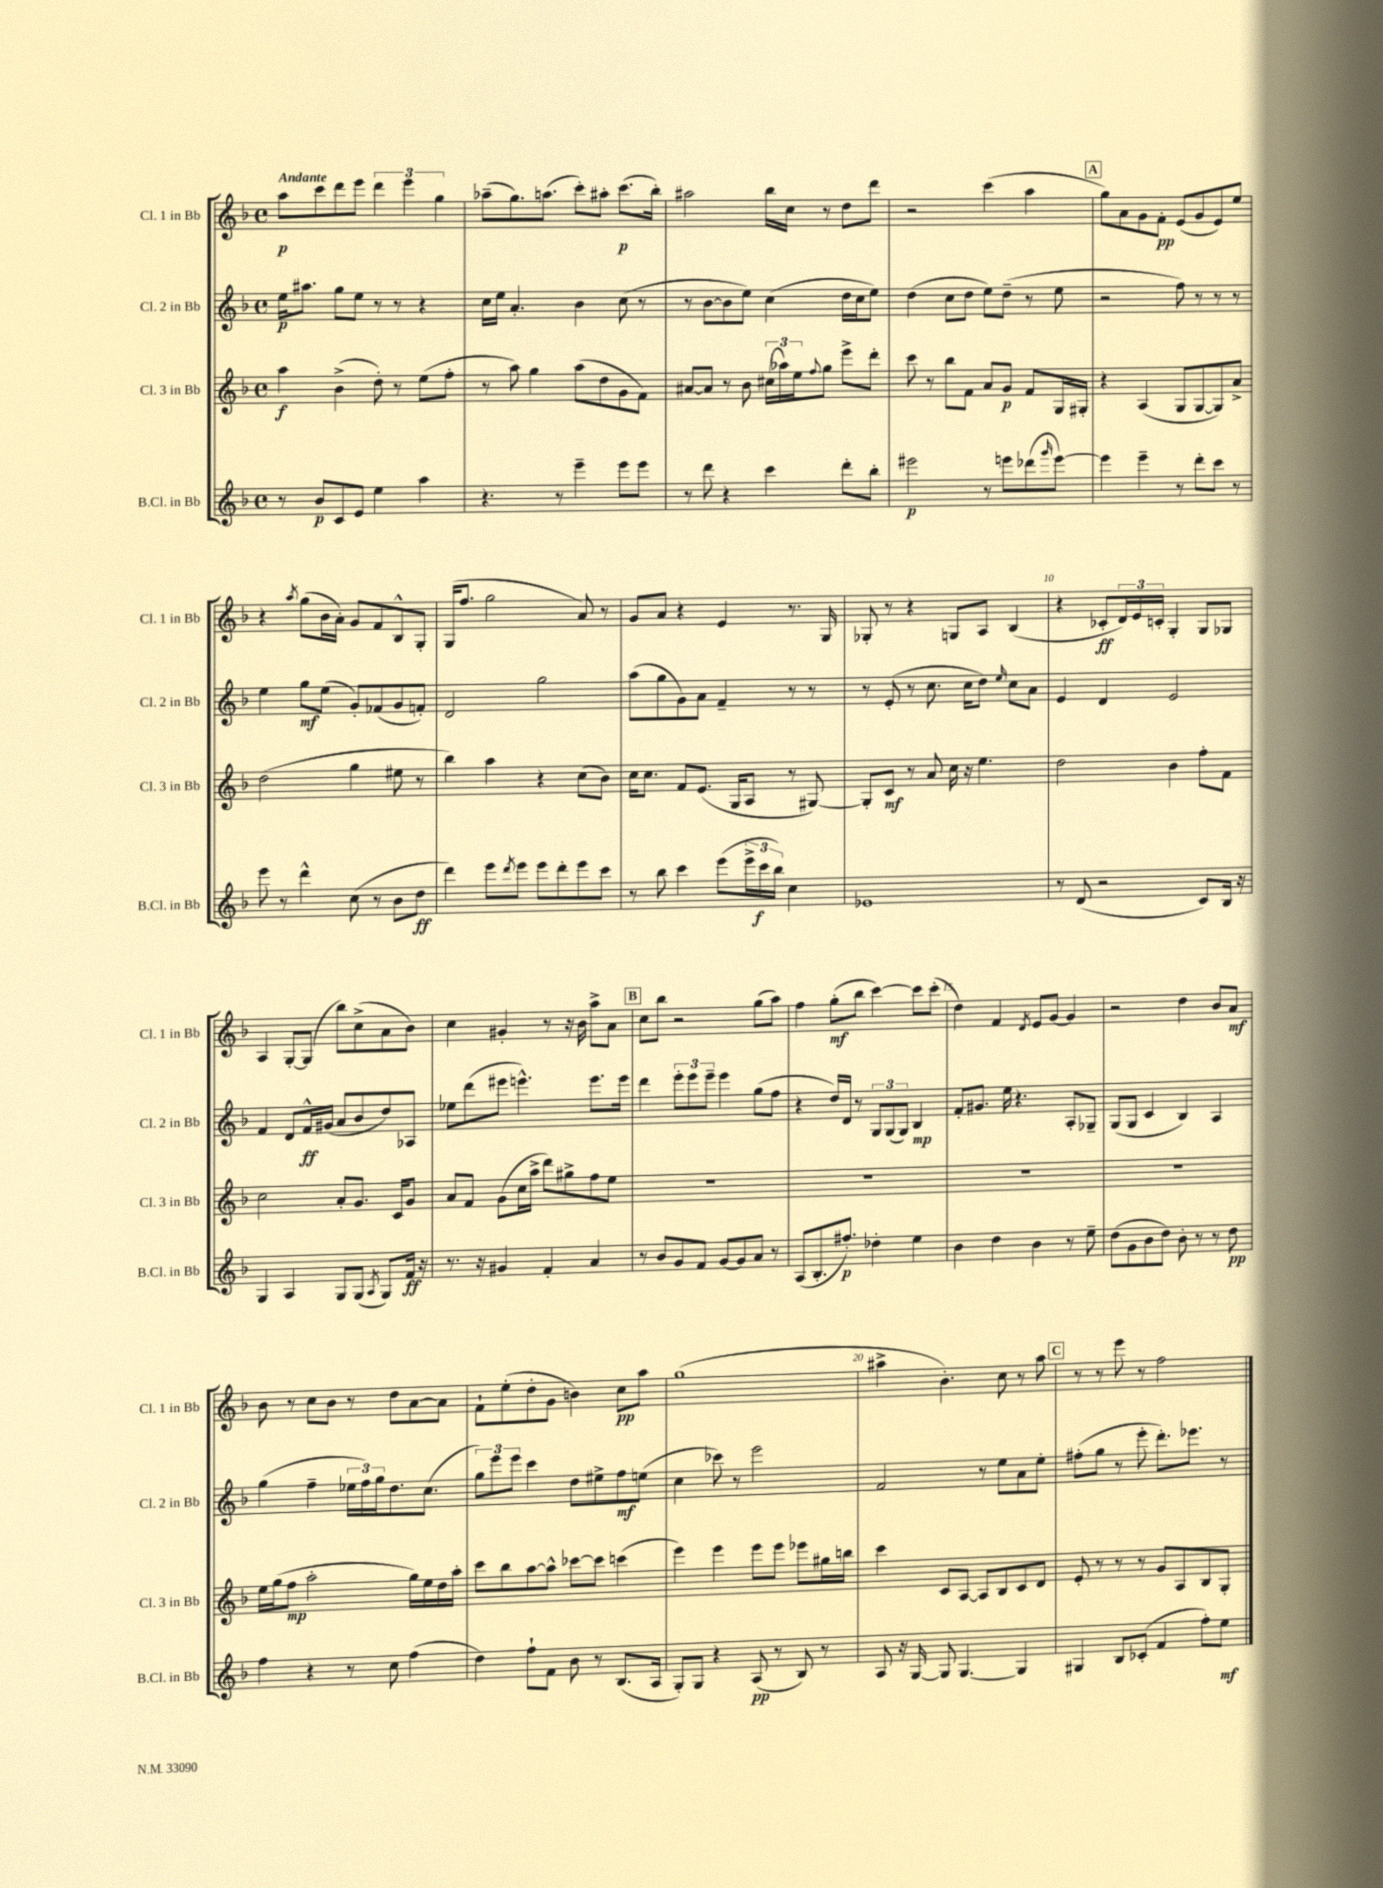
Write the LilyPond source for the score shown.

<<
\new StaffGroup <<
\new Staff = "s0" \with { instrumentName = "Cl. 1 in Bb" shortInstrumentName = "Cl. 1 in Bb" } {
    \clef treble \key f \major \defaultTimeSignature \time 4/4 \tempo "Andante"
    a''8\p c'''8 d'''8 e'''8 \tuplet 3/2 { d'''4 e'''4 g''4 } |
    aes''8--( g''8.) a''8.( c'''8-.) ais''8-. c'''8.\p( bes''16-.) |
    ais''2 bes''16 c''16 r8 d''8 d'''8 |
    r2 c'''4( a''4 |
    \mark \markup { \box "A" } g''8) a'8 g'8 f'8-.\pp e'8( g'8 e'8) e''8 |
    r4 \acciaccatura { a''8 } g''8( bes'16 a'16-.) g'8 f'8 bes8-^ g8-. |
    g16( f''8. g''2 a'8) r8 |
    g'8 a'8 r4 e'4 r8. g16 |
    ges8-. r8 r4 g8 a8 bes4( |
    r4 ces'8-.\ff \tuplet 3/2 { d'16) e'16 c'16-. } g4-. g8 ges8 |
    a4 g8~-. g8( bes''8) c''8->( a'8 bes'8) |
    c''4 gis'4-. r8 r16 bes'16 a''8-> a'8 |
    \mark \markup { \box "B" } c''8 bes''8 r2 g''8( a''8) |
    f''4 g''8-.\mf( bes''8 c'''4~) c'''8 c'''8-.( |
    d''4) f'4 \acciaccatura { d'8 } e'8 g'8~ g'4 |
    r2 d''4 bes'8 a'8\mf |
    bes'8 r8 c''8 bes'8 r8 d''8 a'8~ a'8 |
    f'8-! e''8-.( d''8-. g'8 b'4) c''8\pp a''8 |
    g''1( |
    ais''4-> bes'4.-.) c''8 r8 ais''8 |
    \mark \markup { \box "C" } r8 r8 e'''8 r8 f''2 \bar "|." |
}
\new Staff = "s1" \with { instrumentName = "Cl. 2 in Bb" shortInstrumentName = "Cl. 2 in Bb" } {
    \clef treble \key f \major \defaultTimeSignature \time 4/4
    e''16\p ais''8. g''8 e''8 r8 r8 r4 |
    c''16 e''16 a'4.-. bes'4 c''8( r8 |
    r8 bes'8~ bes'8 e''8) c''4( d''16 c''16 e''8) |
    d''4( c''8 d''8 e''8) d''8--( r8 e''8 |
    \mark \markup { \box "A" } r2 f''8) r8 r8 r8 |
    e''4 g''8\mf e''8( g'8-.) fes'8( g'8 f'8-.) |
    d'2 g''2 |
    a''8( g''8 g'8) a'8 f'4-- r8 r8 |
    r8 e'8-.( r8 c''8. c''16 d''8) \grace { e''16 } c''8 a'8 |
    e'4 d'4 e'2 |
    f'4 d'8 f'16-^\ff gis'16( a'8 bes'8 d''8) aes8 |
    ees''8 d'''8( eis'''8 e'''4.-^) e'''8. e'''16 |
    \mark \markup { \box "B" } d'''4 \tuplet 3/2 { e'''8-. e'''8 e'''8-- } e'''4 g''8( f''8 |
    r4 d''16) d'16 r8 \tuplet 3/2 { g8 g8( g8) } bes4\mp |
    f'8-. gis'8. e''16 r4. a8-. ges8-- |
    g8( g8 c'4 bes4) a4 |
    g''4( f''4-- \tuplet 3/2 { ees''16 f''16) g''16 } d''8. c''8.( |
    \tuplet 3/2 { g''8) e'''8 e'''8 } c'''4 d''8 eis''8-> f''8\mf e''8( |
    c''4 ces'''8) r8 e'''2 |
    f'2 r8 e''8 a'8 e''8-. |
    \mark \markup { \box "C" } fis''8-.( g''8 r8 e'''8-. d'''8.-.) ees'''8. r8 \bar "|." |
}
\new Staff = "s2" \with { instrumentName = "Cl. 3 in Bb" shortInstrumentName = "Cl. 3 in Bb" } {
    \clef treble \key f \major \defaultTimeSignature \time 4/4
    a''4\f bes'4->( d''8-.) r8 e''8( f''8-. |
    r8 a''8) g''4 a''8( d''8 g'8 f'8) |
    ais'8~ ais'8 r8 bes'8 \tuplet 3/2 { cis''16( aes''16) e''16 } \appoggiatura { f''8 } g''8 e'''8-> d'''8-. |
    c'''8 r8 bes''8 f'8 a'8 g'8\p f'8 g16 gis16-. |
    \mark \markup { \box "A" } r4 a4( g8 g8~ g8) a'8-> |
    d''2( g''4 eis''8 r8 |
    bes''4) a''4 r4 c''8( bes'8) |
    c''16 c''8. f'8 e'8.( g16 a8 r8 gis8~) |
    gis8-. c'8\mf r8 a'8 c''16 r16 e''4. |
    d''2 bes'4 f''8-. f'8 |
    c''2 a'8-. g'8. c'16 g'8 |
    a'8 f'8 g'8( c''16 a''16-> d'''8) gis''8-> f''8 e''8 |
    \mark \markup { \box "B" } R1 |
    R1 |
    R1 |
    R1 |
    e''16 g''16( f''8\mp a''2-. g''16) e''16 d''16 a''16-. |
    c'''8 bes''8 a''8~ a''8-^ ces'''8~ ces'''8 c'''4( |
    e'''4) e'''4 e'''8 e'''8 ees'''8 gis''16 b''16 |
    c'''4 c'8 a8~ a8 bes8 c'8 d'8 |
    \mark \markup { \box "C" } e'8-. r8 r8 r8 g'8 a8 bes8 g8-. \bar "|." |
}
\new Staff = "s3" \with { instrumentName = "B.Cl. in Bb" shortInstrumentName = "B.Cl. in Bb" } {
    \clef treble \key f \major \defaultTimeSignature \time 4/4
    r8 bes'8\p c'8 e'8 e''4 a''4 |
    r4. r8 e'''4-- e'''8 e'''8 |
    r8 d'''8 r4 c'''4 d'''8-. bes''8-. |
    eis'''2\p r8 e'''8 des'''8( \grace { g'''16 } e'''8~) |
    \mark \markup { \box "A" } e'''4 e'''4-- r8 d'''8-. c'''8 r8 |
    e'''8 r8 d'''4-^ c''8( r8 bes'8 d''8\ff |
    d'''4) e'''8 \acciaccatura { d'''8 } e'''8 e'''8 d'''8-. e'''8 c'''8 |
    r8 bes''8 c'''4 e'''8( \tuplet 3/2 { e'''16-> c'''16\f bes''16) } c''4 |
    ees'1 |
    r8 d'8( r2 c'8) bes16 r16 |
    g4 a4 g8 g8( \acciaccatura { a8 } g8) f'16\ff r16 |
    r8. r16 gis'4 f'4-. a'4 |
    \mark \markup { \box "B" } r8 bes'8 g'8 f'8 g'8~ g'8 a'8 r8 |
    a8( bes8.-. fis''8.-.\p) des''4-. e''4 |
    bes'4 d''4 bes'4 r8 e''8-- |
    d''8( g'8 bes'8 d''8) bes'8-. r8 r8 d''8\pp |
    f''4 r4 r8 c''8 f''4( |
    d''4) f''8-! f'8 bes'8 r8 bes8.( a16 |
    g8-.) g8 r4 a8\pp( r8 bes8) r8 |
    a8 r16 g16~ g8 g4.~ g4 |
    \mark \markup { \box "C" } gis4 bes8 ces'8-.( f'4 f''8-.) e''8\mf \bar "|." |
}
>>
>>
\layout { \context { \Score \override BarNumber.break-visibility = ##(#f #t #t) barNumberVisibility = #(every-nth-bar-number-visible 5) } }
